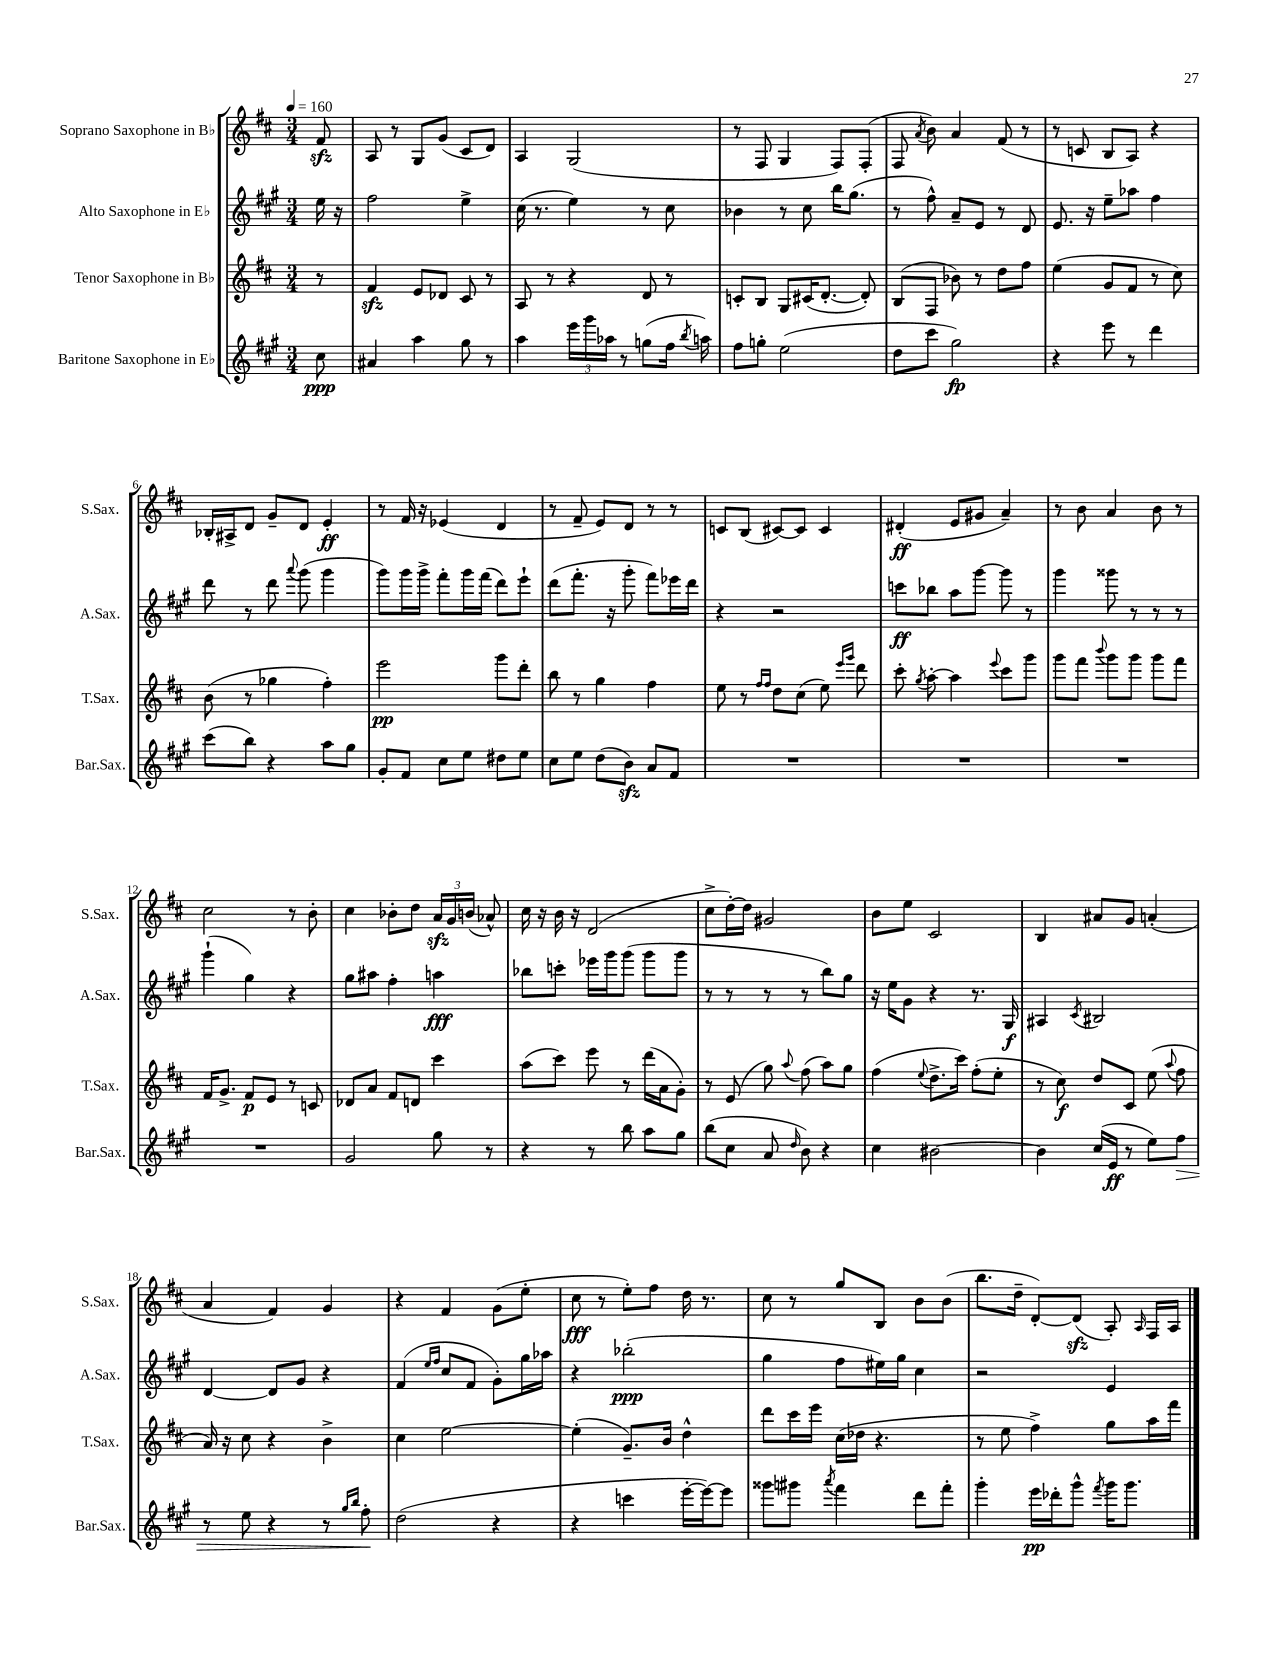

**kern	**dynam	**kern	**dynam	**kern	**dynam	**kern	**dynam
*part4	*part4	*part3	*part3	*part2	*part2	*part1	*part1
*staff4	*staff4	*staff3	*staff3	*staff2	*staff2	*staff1	*staff1
*I"Baritone Saxophone in E♭	*	*I"Tenor Saxophone in B♭	*	*I"Alto Saxophone in E♭	*	*I"Soprano Saxophone in B♭	*
*I'Bar.Sax.	*	*I'T.Sax.	*	*I'A.Sax.	*	*I'S.Sax.	*
*clefG2	*	*clefG2	*	*clefG2	*	*clefG2	*
*k[f#c#g#]	*	*k[f#c#]	*	*k[f#c#g#]	*	*k[f#c#]	*
*M3/4	*	*M3/4	*	*M3/4	*	*M3/4	*
*MM160	*	*MM160	*	*MM160	*	*MM160	*
=	=	=	=	=	=	=	=
8cc#\	ppp	8r	.	16ee\	.	8f#zz/	.
.	.	.	.	16r	.	.	.
=1	=1	=1	=1	=1	=1	=1	=1
4a#X/	.	4f#zz/	.	2ff#\	.	8A/	.
.	.	.	.	.	.	8r	.
4aa\	.	8e/L	.	.	.	8G/L	.
.	.	8d-X/J	.	.	.	(8g/J	.
8gg#\	.	8c#/	.	4ee^\	.	8c#/L	.
8r	.	8r	.	.	.	8d/J)	.
=2	=2	=2	=2	=2	=2	=2	=2
4aa\	.	8A/	.	(16cc#\	.	4A/	.
.	.	.	.	8.r	.	.	.
.	.	8r	.	.	.	.	.
24eee\LL	.	4r	.	4ee\)	.	(2G/	.
24ggg#\	.	.	.	.	.	.	.
24aa-X\JJ	.	.	.	.	.	.	.
8r	.	.	.	.	.	.	.
(8ggn\L	.	8d/	.	8r	.	.	.
16ff#\Jk	.	8r	.	8cc#\	.	.	.
8qbb/	.	.	.	.	.	.	.
16aan\)	.	.	.	.	.	.	.
=3	=3	=3	=3	=3	=3	=3	=3
8ff#\L	.	8cn'/L	.	4b-X\	.	8r	.
8ggn'\J	.	8B/J	.	.	.	8F#/	.
(2ee\	.	8G/L	.	8r	.	4G/	.
.	.	(16c#X/K	.	8cc#\	.	.	.
.	.	[8.d'/J	.	.	.	.	.
.	.	.	.	16bb\KL	.	8F#/L)	.
.	.	.	.	(8.gg#\J	.	.	.
.	.	8d'/])	.	.	.	(8F#'/J	.
=4	=4	=4	=4	=4	=4	=4	=4
8dd\L	.	(8B/L	.	8r	.	8F#/	.
.	.	.	.	.	.	8qa/	.
8ccc#\J	.	8F#/J	.	8ff#^^\)	.	8b\)	.
2gg#\)	fp	8b-X\)	.	8a~/L	.	4a/	.
.	.	8r	.	8e/J	.	.	.
.	.	8dd\L	.	8r	.	(8f#/	.
.	.	8ff#\J	.	8d/	.	8r	.
=5	=5	=5	=5	=5	=5	=5	=5
4r	.	(4ee\	.	8.e/	.	8r	.
.	.	.	.	.	.	8cn/	.
.	.	.	.	16r	.	.	.
8eee\	.	8g/L	.	8ee~\L	.	8B/L	.
8r	.	8f#/J	.	8aa-X\J	.	8A/J)	.
4ddd\	.	8r	.	4ff#\	.	4r	.
.	.	8cc#\)	.	.	.	.	.
!!LO:LB:g=z
=6	=6	=6	=6	=6	=6	=6	=6
(8ccc#\L	.	(8b\	.	8ddd\	.	16B-X'/LL	.
.	.	.	.	.	.	16A#X^/J	.
8bb\J)	.	8r	.	8r	.	8d/J	.
4r	.	4gg-X\	.	8ddd\	.	8g~/L	.
.	.	.	.	8qqaaa/	.	.	.
.	.	.	.	(8ggg#\	.	8d/J	.
8aa\L	.	4ff#'\)	.	4ggg#\	.	4e'/	ff
8gg#\J	.	.	.	.	.	.	.
=7	=7	=7	=7	=7	=7	=7	=7
8g#'/L	.	2eee\	pp	8ggg#\L)	.	8r	.
8f#/J	.	.	.	16ggg#\L	.	16f#/	.
.	.	.	.	16ggg#^\JJ	.	16r	.
8cc#\L	.	.	.	8fff#'\L	.	(4e-X/	.
8ee\J	.	.	.	16ggg#\L	.	.	.
.	.	.	.	(16fff#\JJ	.	.	.
8dd#X\L	.	8ggg\L	.	8ddd\L)	.	4d/	.
8ee\J	.	8ddd'\J	.	8eee`\J	.	.	.
=8	=8	=8	=8	=8	=8	=8	=8
8cc#\L	.	8bb\	.	(8ddd\L	.	8r	.
8ee\J	.	8r	.	8.fff#'\J	.	8f#~/	.
(8dd\L	.	4gg\	.	.	.	8e/L)	.
.	.	.	.	16r	.	.	.
8bzz\J)	.	.	.	8ggg#'\	.	8d/J	.
8a/L	.	4ff#\	.	8fff#\L)	.	8r	.
8f#/J	.	.	.	16eee-X\L	.	8r	.
.	.	.	.	16ddd\JJ	.	.	.
=9	=9	=9	=9	=9	=9	=9	=9
2.r	.	8ee\	.	4r	.	8cn/L	.
.	.	8r	.	.	.	(8B/J	.
.	.	16qqff#/LL	.	.	.	.	.
.	.	16qqff#/JJ	.	.	.	.	.
.	.	8dd\L	.	2r	.	[8c#X/L)	.
.	.	(8cc#\J	.	.	.	8c#/J]	.
.	.	8ee\)	.	.	.	4c#/	.
.	.	16qqeee/LL	.	.	.	.	.
.	.	16qqggg/JJ	.	.	.	.	.
.	.	8ddd\	.	.	.	.	.
=10	=10	=10	=10	=10	=10	=10	=10
2.r	.	8ccc#'\	.	8cccn\L	ff	(4d#X'/	ff
.	.	8qgg/	.	.	.	.	.
.	.	[8aa'\	.	8bb-X\J	.	.	.
.	.	4aa\]	.	8aa\L	.	8e/L	.
.	.	.	.	[8ggg#\J	.	8g#X/J	.
.	.	8qqeee/	.	.	.	.	.
.	.	8ccc#\L	.	8ggg#\]	.	4a~/)	.
.	.	8ggg\J	.	8r	.	.	.
=11	=11	=11	=11	=11	=11	=11	=11
2.r	.	8ggg\L	.	4ggg#\	.	8r	.
.	.	8fff#\J	.	.	.	8b\	.
.	.	8qqbbb/	.	.	.	.	.
.	.	8ggg\L	.	8ggg##X\	.	4a/	.
.	.	8ggg\J	.	8r	.	.	.
.	.	8ggg\L	.	8r	.	8b\	.
.	.	8fff#\J	.	8r	.	8r	.
!!LO:LB:g=z
=12	=12	=12	=12	=12	=12	=12	=12
2.r	.	16f#/KL	.	(4ggg#`\	.	2cc#\	.
.	.	8.g^/J	.	.	.	.	.
.	.	8f#/L	p	4gg#\)	.	.	.
.	.	8e/J	.	.	.	.	.
.	.	8r	.	4r	.	8r	.
.	.	8cn/	.	.	.	8b'\	.
=13	=13	=13	=13	=13	=13	=13	=13
2g#/	.	8d-X/L	.	8gg#\L	.	4cc#\	.
.	.	8a/J	.	8aa#X\J	.	.	.
.	.	8f#/L	.	4ff#'\	.	8b-X'\L	.
.	.	8dn/J	.	.	.	8dd\J	.
8gg#\	.	4ccc#\	.	4aan\	fff	24azz/LL	.
.	.	.	.	.	.	24g/	.
.	.	.	.	.	.	(24bn/JJ	.
8r	.	.	.	.	.	8a-X^^/)	.
=14	=14	=14	=14	=14	=14	=14	=14
4r	.	(8aa\L	.	8bb-X\L	.	16cc#\	.
.	.	.	.	.	.	16r	.
.	.	8ccc#\J)	.	8cccn'\J	.	16b\	.
.	.	.	.	.	.	16r	.
8r	.	8eee\	.	16eee-X\LL	.	(2d/	.
.	.	.	.	16ggg#\J	.	.	.
8bb\	.	8r	.	(8ggg#\J	.	.	.
8aa\L	.	(16ddd\LL	.	8ggg#\L	.	.	.
.	.	16a\J	.	.	.	.	.
8gg#\J	.	8g'\J)	.	8ggg#\J	.	.	.
=15	=15	=15	=15	=15	=15	=15	=15
(8bb\L	.	8r	.	8r	.	8cc#^\L	.
8cc#\J	.	(8e/	.	8r	.	[16dd'\L)	.
.	.	.	.	.	.	16dd\JJ]	.
8a/	.	8gg\)	.	8r	.	2g#X/	.
16qqdd/	.	8qqaa/	.	.	.	.	.
8b\)	.	(8ff#\	.	8r	.	.	.
4r	.	8aa\L)	.	8bb\L)	.	.	.
.	.	8gg\J	.	8gg#\J	.	.	.
=16	=16	=16	=16	=16	=16	=16	=16
4cc#\	.	(4ff#\	.	16r	.	8b\L	.
.	.	.	.	16ee\KL	.	.	.
.	.	.	.	8g#\J	.	8ee\J	.
.	.	8qqee/	.	.	.	.	.
[2b#X\	.	8.dd^\L	.	4r	.	2c#/	.
.	.	16ccc#\Jk)	.	.	.	.	.
.	.	(8ff#'\L	.	8.r	.	.	.
.	.	8ee'\J	.	.	.	.	.
.	.	.	.	16G#/	f	.	.
=17	=17	=17	=17	=17	=17	=17	=17
4b#\]	.	8r	.	4A#X/	.	4B/	.
.	.	8cc#\)	f	.	.	.	.
.	.	.	.	8qc#/	.	.	.
(16cc#/LL	.	8dd/L	.	2B#X/	.	8a#X/L	.
16e/JJ	ff	.	.	.	.	.	.
8r	.	8c#/J	.	.	.	8g/J	.
8ee\L)	.	(8ee\	.	.	.	(4an'/	.
.	.	8qqaa/	.	.	.	.	.
!	!LO:HP:b	!	!	!	!	!	!
8ff#\J	>	8ff#\	.	.	.	.	.
!!LO:LB:g=z
=18	=18	=18	=18	=18	=18	=18	=18
8r	.	16a/)	.	[4d/	.	4a/	.
.	.	16r	.	.	.	.	.
8ee\	.	8cc#\	.	.	.	.	.
4r	.	4r	.	8d/L]	.	4f#/)	.
.	.	.	.	8g#/J	.	.	.
8r	.	4b^\	.	4r	.	4g/	.
16qqgg#/LL	.	.	.	.	.	.	.
16qqbb/JJ	.	.	.	.	.	.	.
8ff#'\	.	.	.	.	.	.	.
.	]	.	.	.	.	.	.
=19	=19	=19	=19	=19	=19	=19	=19
(2dd\	.	4cc#\	.	(4f#/	.	4r	.
.	.	.	.	16qqee/LL	.	.	.
.	.	.	.	16qqff#/JJ	.	.	.
.	.	[2ee\	.	8cc#/L	.	4f#/	.
.	.	.	.	8f#/J	.	.	.
4r	.	.	.	8g#'\L)	.	(8g\L	.
.	.	.	.	16gg#\L	.	8ee'\J	.
.	.	.	.	16aa-X\JJ	.	.	.
=20	=20	=20	=20	=20	=20	=20	=20
4r	.	(4ee'\]	.	4r	.	8cc#\	fff
.	.	.	.	.	.	8r	.
4cccn\	.	8.g~/L)	.	(2bb-X'\	ppp	8ee'\L)	.
.	.	.	.	.	.	8ff#\J	.
.	.	16b/Jk	.	.	.	.	.
[16eee'\LL	.	4dd^^\	.	.	.	16dd\	.
16eee\J_)	.	.	.	.	.	8.r	.
8eee\J]	.	.	.	.	.	.	.
=21	=21	=21	=21	=21	=21	=21	=21
8ggg##X\L	.	8ddd\L	.	4gg#\	.	8cc#\	.
8ggg#X\J	.	16ccc#\L	.	.	.	8r	.
.	.	16eee\JJ	.	.	.	.	.
8qaaa/	.	.	.	.	.	.	.
4fff#\	.	(16cc#\LL	.	8ff#\L	.	8gg/L	.
.	.	16dd-X\JJ	.	.	.	.	.
.	.	4.r	.	16ee#X\L)	.	8B/J	.
.	.	.	.	16gg#\JJ	.	.	.
8ddd\L	.	.	.	4cc#\	.	8b\L	.
8fff#'\J	.	.	.	.	.	(8b\J	.
=22	=22	=22	=22	=22	=22	=22	=22
4ggg#'\	.	8r	.	2r	.	8.bb\L	.
.	.	8ee\	.	.	.	.	.
.	.	.	.	.	.	16dd~\Jk	.
16eee\LL	pp	4ff#^\)	.	.	.	[8d'/L)	.
16ddd-X'\J	.	.	.	.	.	.	.
8ggg#^^\J	.	.	.	.	.	(8dzz/J]	.
8qfff#/	.	.	.	.	.	.	.
16ggg#\KL	.	8gg\L	.	4e/	.	8A'/)	.
8.ggg#\J	.	.	.	.	.	.	.
.	.	.	.	.	.	16qqA/	.
.	.	16aa\L	.	.	.	16F#/LL	.
.	.	16fff#\JJ	.	.	.	16A/JJ	.
==	==	==	==	==	==	==	==
*-	*-	*-	*-	*-	*-	*-	*-
